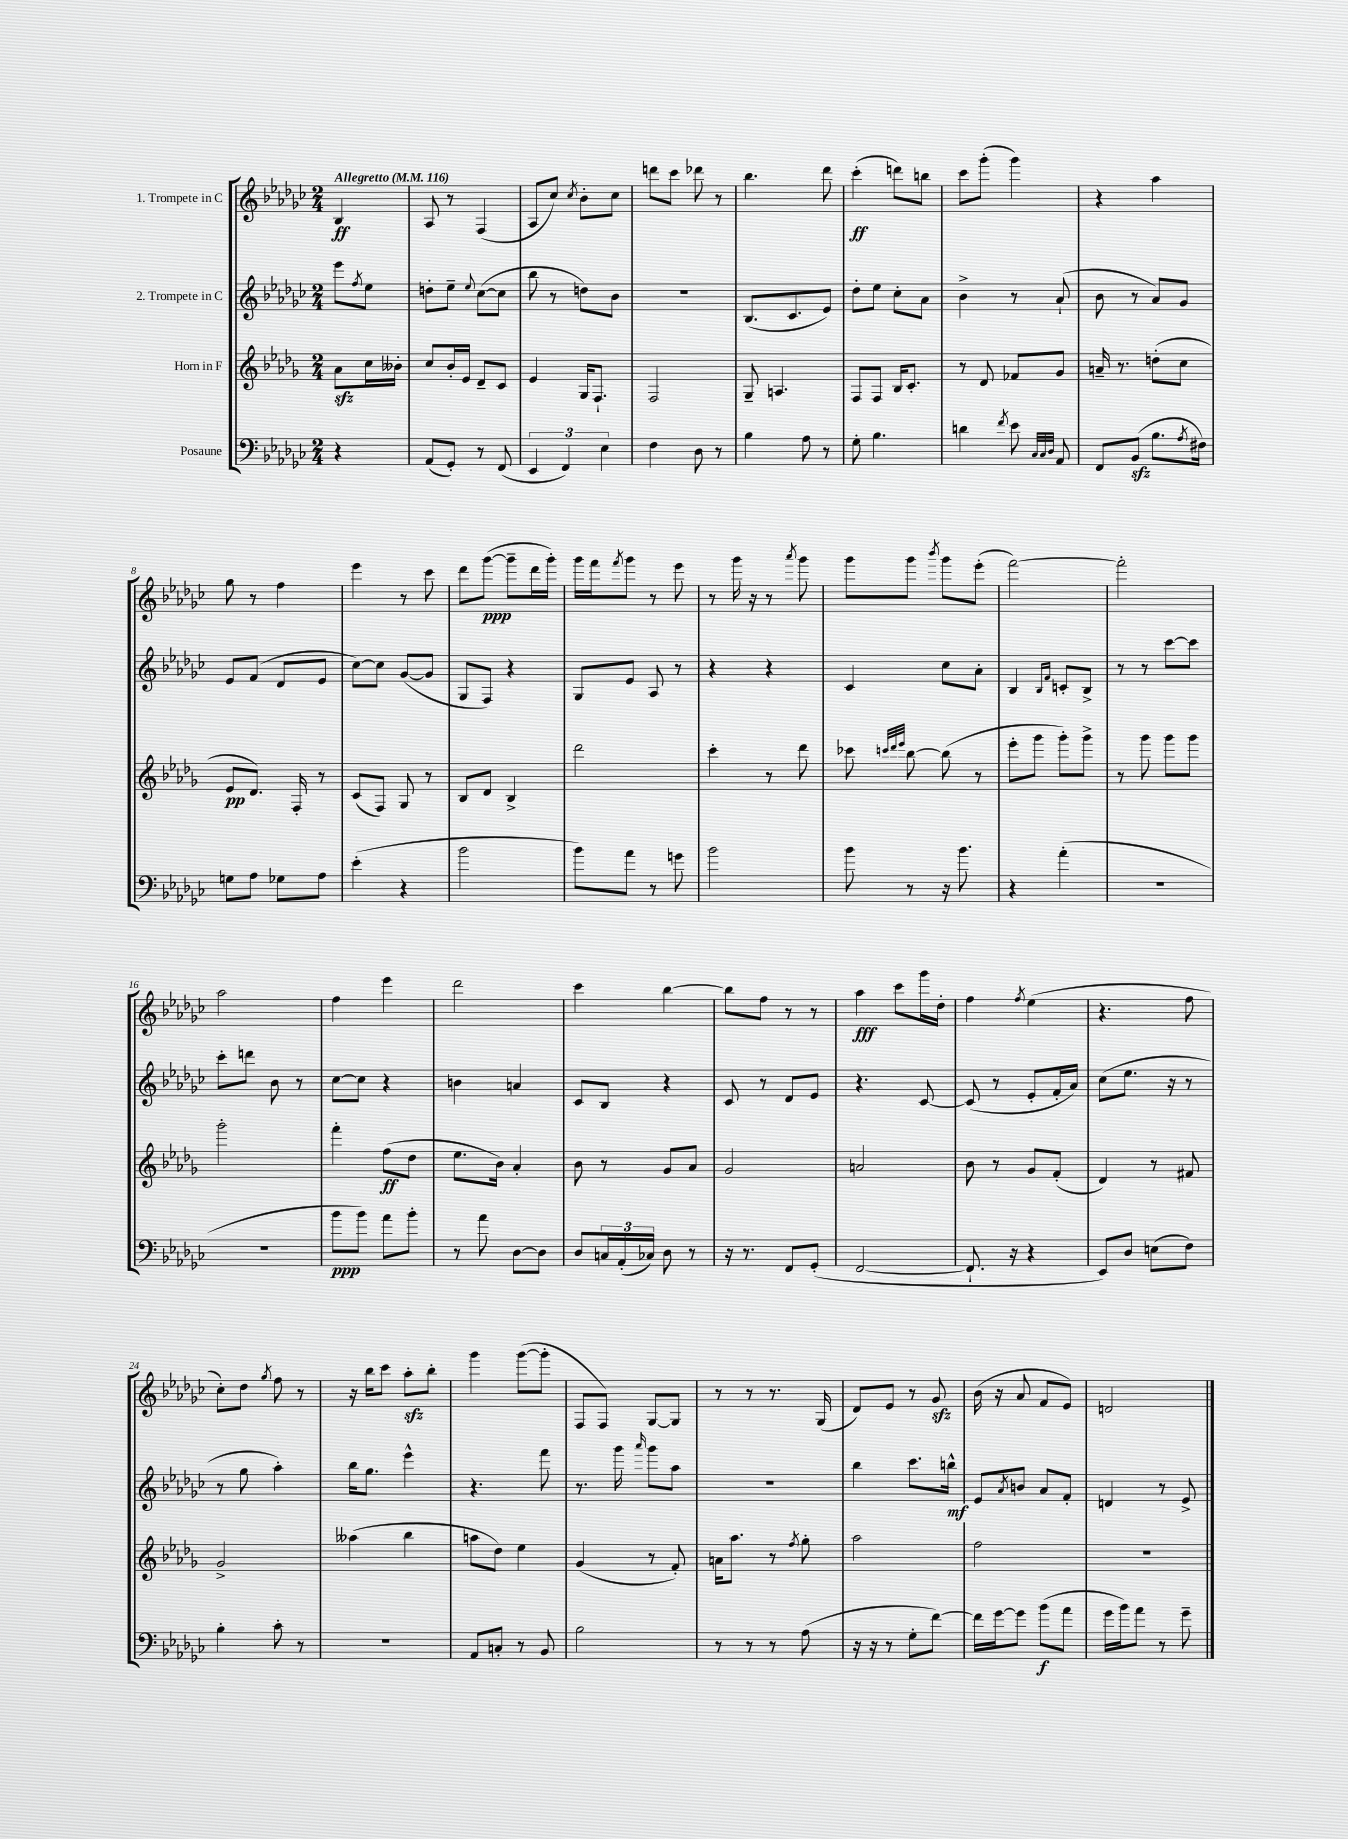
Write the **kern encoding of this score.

**kern	**kern	**kern	**kern
*staff4	*staff3	*staff2	*staff1
*clefF4	*clefG2	*clefG2	*clefG2
*k[b-e-a-d-g-c-]	*k[b-e-a-d-g-]	*k[b-e-a-d-g-c-]	*k[b-e-a-d-g-c-]
*M2/4	*M2/4	*M2/4	*M2/4
*MM116	*MM116	*MM116	*MM116
4r	8a-\L	8eee-\L	4B-/
.	.	8qff/	.
.	16cc\L	8ee-\J	.
.	16b--'\JJ	.	.
=	=	=	=
(8AA-/L	8cc/L	8dd'\L	8A-/
8GG-'/J)	16b-'/L	8ee-~\J	8r
.	16e-/JJ	.	.
.	.	8qqee-/	.
8r	8d-~/L	([8cc-\L	(4F/
(8FF/	8c/J	8cc-\]J	.
=	=	=	=
6EE-/	4e-/	8bb-\	8A-/L
.	.	8r	8cc-/J)
6FF/)	.	.	.
.	.	.	8qcc-/
.	16G-/LK	8dd\L)	8b-'\L
.	8.F`/J	.	.
6E-\	.	.	.
.	.	8b-\J	8cc-\J
=	=	=	=
4F\	2F/	2r	8ddd\L
.	.	.	8ccc-\J
8D-\	.	.	8ddd-\
8r	.	.	8r
=	=	=	=
4B-\	8G-~/	(8.B-/L	4.bb-\
.	4.A/	.	.
.	.	8.c-/	.
8A-\	.	.	.
8r	.	8e-/J)	8ddd-\
=	=	=	=
8G-'\	8F/L	8dd-'\L	(4ccc-'\
4.B-\	8F/J	8ee-\J	.
.	16B-/LK	8cc-'\L	8ddd\L)
.	8.c'/J	.	.
.	.	8a-\J	8bb\J
=	=	=	=
4d\	8r	4b-^\	8ccc-\L
.	8d-/	.	(8ggg-'\J
8qf/	.	.	.
8e-\	8f-/L	8r	4ggg-\)
32qqC-/LLL	.	.	.
32qqC-/	.	.	.
32qqD-/JJJ	.	.	.
8AA-/	8g-/J	(8a-`/	.
=	=	=	=
8FF/L	16a~/	8b-\	4r
.	8.r	.	.
(8BB-/J	.	8r	.
8.B-\L	(8dd'\L	8a-/L)	4aa-\
.	8cc\J	8g-/J	.
8qA-/	.	.	.
16F#\Jk)	.	.	.
=	=	=	=
8G\L	8e-/L	8e-/L	8gg-\
8A-\J	8.d-/J)	(8f/J	8r
8G-\L	.	8d-/L	4ff\
.	16F'/	.	.
8A-\J	8r	8e-/J	.
=	=	=	=
(4e-'\	(8c/L	[8cc-\L)	4eee-\
.	8F/J)	8cc-\]J	.
4r	8G-/	([8g-/L	8r
.	8r	8g-/]J	8ccc-\
=	=	=	=
2b-\	8B-/L	8G-/L	8ddd-\L
.	8d-/J	8F/J)	([8ggg-\J
.	4B-^/	4r	8ggg-~\]L
.	.	.	16ddd-\L
.	.	.	16ggg-'\JJ)
=	=	=	=
8b-\L)	2ddd-\	8G-/L	16ggg-\LL
.	.	.	16fff\J
.	.	.	8qfff/
8a-\J	.	8e-/J	8ggg-\J
8r	.	8A-/	8r
8g\	.	8r	8eee-\
=	=	=	=
2b-\	4ccc'\	4r	8r
.	.	.	16ggg-\
.	.	.	16r
.	8r	4r	8r
.	.	.	8qaaa-/
.	8ddd-\	.	8ggg-\
=	=	=	=
8b-\	8ccc-\	4c-/	8ggg-\L
.	32qqccc/LLL	.	.
.	32qqddd-/	.	.
.	32qqeee-/JJJ	.	.
8r	[8bb-\	.	8ggg-\J
.	.	.	8qbbb-/
16r	(8bb-\]	8cc-\L	8ggg-\L
8.b-\	.	.	.
.	8r	8a-'\J	(8eee-'\J
=	=	=	=
4r	8eee-'\L	4B-/	[2fff\)
.	8ggg-\J	.	.
.	.	16qqB-/LL	.
.	.	16qqf/JJ	.
(4a-'\	8ggg-'\L)	8c'/L	.
.	8ggg-^\J	8B-^/J	.
=	=	=	=
2r	8r	8r	2fff'\]
.	8ggg-\	8r	.
.	8ggg-\L	[8ccc-\L	.
.	8ggg-\J	8ccc-\]J	.
=	=	=	=
2r	2ggg-'\	8ccc-'\L	2aa-\
.	.	8ddd\J	.
.	.	8b-\	.
.	.	8r	.
=	=	=	=
8b-\L	4fff'\	[8cc-\L	4ff\
8b-\J)	.	8cc-\]J	.
8a-\L	(8ff\L	4r	4eee-\
8b-'\J	8dd-\J	.	.
=	=	=	=
8r	8.ee-\L	4b\	2ddd-\
8a-\	.	.	.
.	16b-\Jk)	.	.
[8D-\L	4a-'/	4a/	.
8D-\]J	.	.	.
=	=	=	=
8D-/L	8b-\	8c-/L	4ccc-\
24C/L	8r	8B-/J	.
(24AA-'/	.	.	.
24C-/JJ)	.	.	.
8D-\	8g-/L	4r	[4bb-\
8r	8a-/J	.	.
=	=	=	=
16r	2g-/	8c-/	8bb-\]L
8.r	.	.	.
.	.	8r	8ff\J
8FF/L	.	8d-/L	8r
(8GG-'/J	.	8e-/J	8r
=	=	=	=
[2FF/	2a/	4.r	4aa-\
.	.	.	8ccc-\L
.	.	[8c-/	16ggg-\L
.	.	.	16dd-'\JJ
=	=	=	=
8.FF`/]	8b-\	(8c-/]	4ff\
.	8r	8r	.
16r	.	.	.
.	.	.	8qff/
4r	8g-/L	8e-'/L	(4ee-\
.	(8f'/J	16f'/L	.
.	.	16a-/JJ)	.
=	=	=	=
8EE-/L)	4d-/)	(8cc-\L	4.r
8D-/J	.	8.ee-\J	.
(8E\L	8r	.	.
.	.	16r	.
8F\J)	8f#/	8r	8ff\
=	=	=	=
4B-'\	2g-^/	8r	8cc-'\L)
.	.	8gg-\	8dd-\J
.	.	.	8qgg-/
8c-'\	.	4aa-'\)	8ff\
8r	.	.	8r
=	=	=	=
2r	(4aa--\	16bb-\LK	16r
.	.	8.gg-\J	16bb-\LK
.	.	.	8ccc-\J
.	4bb-\	4eee-^^\	8aa-'\L
.	.	.	8bb-'\J
=	=	=	=
8AA-/L	8aa\L	4.r	4ggg-\
8C'/J	8dd-\J)	.	.
8r	4ee-\	.	([8ggg-\L
8BB-/	.	8fff\	8ggg-'\]J
=	=	=	=
2B-\	(4g-/	8.r	8F/L
.	.	.	8F/J)
.	.	16ggg-\	.
.	.	16qqaaa-/	.
.	8r	8ggg-\L	[8G-/L
.	8f'/)	8aa-\J	8G-/]J
=	=	=	=
8r	16a\LK	2r	8r
.	8.aa-\J	.	.
8r	.	.	8r
8r	8r	.	8.r
.	8qff/	.	.
(8A-\	8gg-'\	.	.
.	.	.	(16G-/
=	=	=	=
16r	2aa-\	4bb-\	8d-/L)
16r	.	.	.
8r	.	.	8e-/J
8G-'\L	.	8.ccc-\L	8r
[8f\J)	.	.	8g-/
.	.	16bb^^\Jk	.
=	=	=	=
16f\]LL	2ff\	8e-/L	(16b-\
[16g-\J	.	.	16r
.	.	8qa-/	.
8g-\]J	.	8b/J	8a-/
(8b-\L	.	8a-/L	8f/L
8a-\J	.	8f'/J	8e-/J)
=	=	=	=
16g-\LL	2r	4d/	2d/
16b-\J)	.	.	.
8a-\J	.	.	.
8r	.	8r	.
8g-~\	.	8e-^/	.
==	==	==	==
*-	*-	*-	*-
